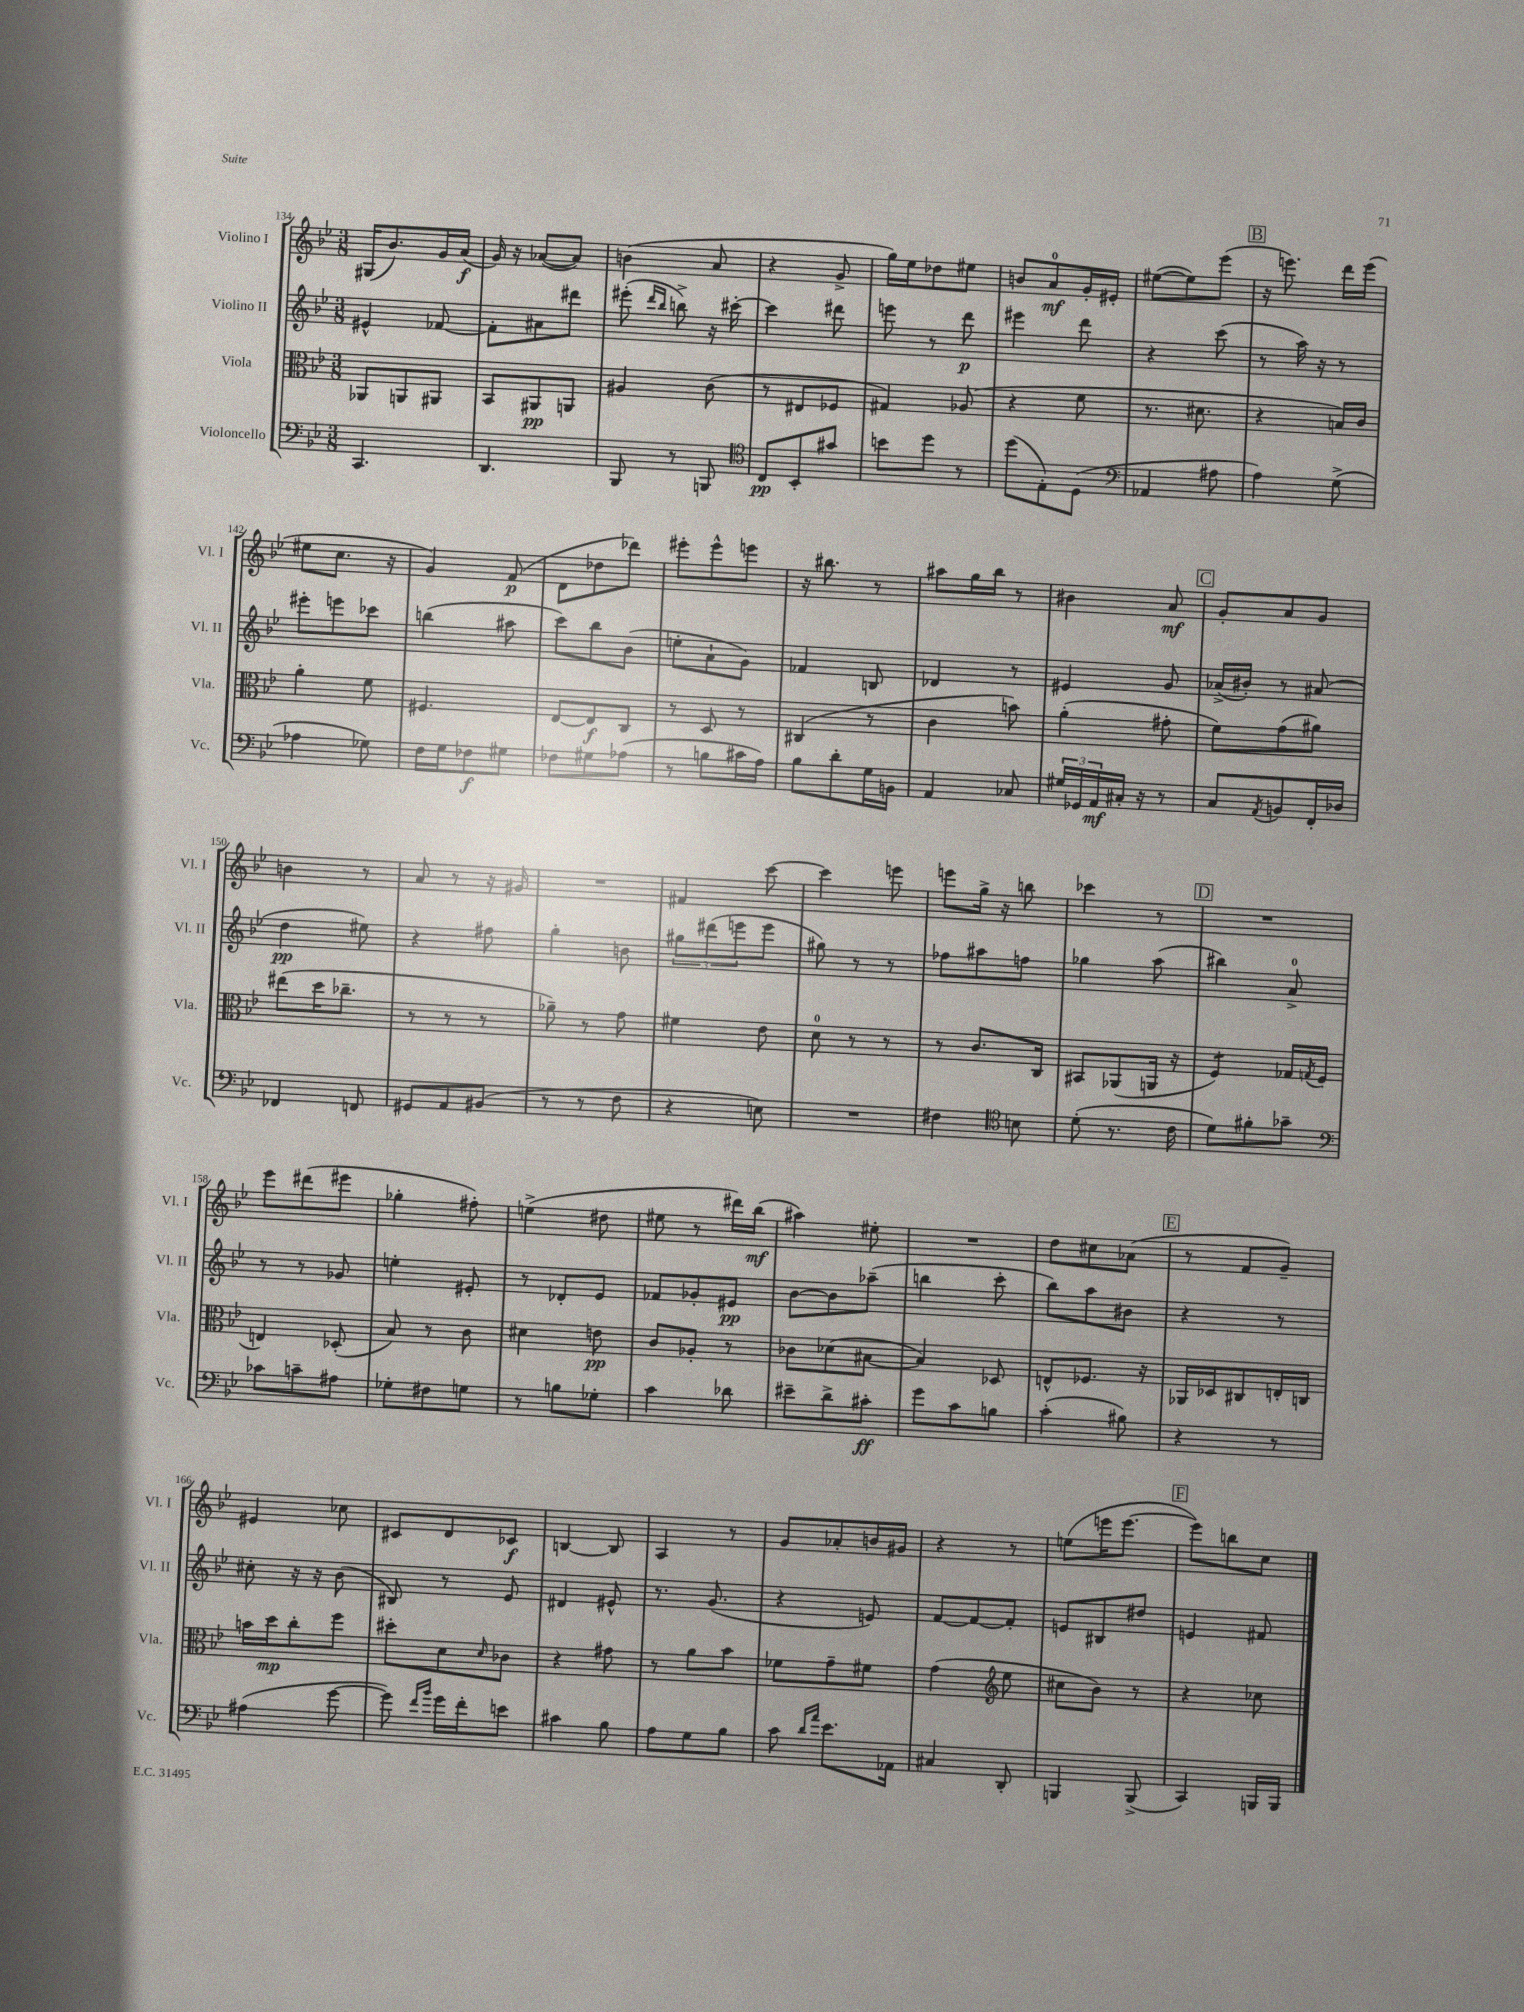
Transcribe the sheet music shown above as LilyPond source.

<<
\new StaffGroup <<
\new Staff = "s0" \with { instrumentName = "Violino I" shortInstrumentName = "Vl. I" } {
    \clef treble \key bes \major \numericTimeSignature \time 3/8
    gis16( bes'8.) g'16 a'16\f( |
    g'16) r16 aes'8~( aes'8) |
    b'4( a'8 |
    r4 g'8-> |
    g''16) ees''16 des''8 eis''8 |
    b'8 a'8-0\mf g'16-. eis'16-. |
    eis''8~( eis''8) ees'''8( |
    \mark \markup { \box "B" } r16 e'''8.) d'''16 e'''16( |
    eis''8 c''8. r16 |
    g'4) f'8\p( |
    d'8 des''8 des'''8) |
    eis'''8-. eis'''8-^ e'''8 |
    r16 bis''8. r8 |
    ais''8 g''16 bes''16 r8 |
    bis'4 a'8\mf |
    \mark \markup { \box "C" } g'8-. a'8 g'8 |
    b'4 r8 |
    a'8 r8 r16 gis'16 |
    R4. |
    fis'4 c'''8~ |
    c'''4 e'''8 |
    e'''8 g''16-> r16 b''8 |
    ces'''4 r8 |
    \mark \markup { \box "D" } R4. |
    ees'''8 dis'''8( eis'''8 |
    ges''4-. fis''8-.) |
    e''4->( dis''8 |
    eis''8 r8 dis'''16) bes''16\mf( |
    ais''4) eis''8-. |
    R4. |
    d''8 cis''8 aes'8( |
    \mark \markup { \box "E" } r8 f'8 g'8--) |
    eis'4 ces''8 |
    cis'8 d'8 ces'8\f |
    b4~ b8 |
    a4 r8 |
    g'8 aes'8-. b'16 gis'16 |
    r4 r8 |
    e''8( e'''16 e'''8.~ |
    \mark \markup { \box "F" } e'''8) b''8 c''8 \bar "|." |
}
\new Staff = "s1" \with { instrumentName = "Violino II" shortInstrumentName = "Vl. II" } {
    \clef treble \key bes \major \numericTimeSignature \time 3/8
    eis'4-^ fes'8~ |
    fes'8-. ais'8 dis'''8 |
    eis'''8-.( \grace { d'''16 bes''16 } b''8->) r16 cis'''16~-. |
    cis'''4 dis'''8 |
    e'''8 r8 d'''8\p |
    eis'''4 d'''8 |
    r4 c'''8( |
    \mark \markup { \box "B" } r8 a''16) r16 r8 |
    eis'''8-. e'''8 ces'''8 |
    b''4( ais''8 |
    c'''8) bes''8 bes'8( |
    e''8-. a'8-! g'8) |
    fes'4 b8 |
    des'4 r8 |
    eis'4 g'8 |
    \mark \markup { \box "C" } aes'16->( bis'16-.) r8 ais'8( |
    d''4\pp eis''8) |
    r4 fis''8 |
    g''4-. b'8 |
    \tuplet 3/2 { gis''8 dis'''8( e'''8 } e'''8 |
    gis''8) r8 r8 |
    fes''8 ais''8 f''8 |
    ges''4 a''8( |
    \mark \markup { \box "D" } bis''4) a'8-0-> |
    r8 r8 ges'8 |
    e''4-. eis'8-. |
    r8 des'8-. ees'8 |
    fes'8 ges'8-. eis'8\pp |
    bes'8~ bes'8 aes''8--( |
    b''4 c'''8-. |
    bes''8) a''8 bis'8 |
    \mark \markup { \box "E" } r4 r8 |
    cis''8-. r16 r16 bes'8( |
    bis8) r8 ees'8 |
    dis'4 eis'8-^ |
    r8. g'8.( |
    r4 e'8) |
    f'8~ f'8~ f'8-. |
    e'8 bis8 dis''8 |
    \mark \markup { \box "F" } e'4 fis'8 \bar "|." |
}
\new Staff = "s2" \with { instrumentName = "Viola" shortInstrumentName = "Vla." } {
    \clef alto \key bes \major \numericTimeSignature \time 3/8
    aes,8 a,8 ais,8 |
    bes,8 ais,8\pp a,8 |
    ais4 c'8( |
    r8 eis8 fes8 |
    gis4) aes8( |
    r4 f'8 |
    r8. dis'8. |
    \mark \markup { \box "B" } r4 b16) c'16 |
    a'4-. f'8 |
    fis4. |
    ees8~ ees8\f c8 |
    r8 d8 r8 |
    cis4( r8 |
    c'4 b'8) |
    a'4-.( gis'8-. |
    \mark \markup { \box "C" } f'8) g'8( ais'8) |
    eis''8( d''16 ces''8.-- |
    r8 r8 r8 |
    aes'8--) r8 g'8 |
    fis'4 ees'8 |
    d'8-0 r8 r8 |
    r8 c'8. c16 |
    bis,8 aes,8( a,16 r16 |
    \mark \markup { \box "D" } f4:8) ges16 \acciaccatura { g8 } f16( |
    e4) des8-.( |
    bes8) r8 c'8 |
    dis'4 e'8\pp |
    c'8 aes8-. r8 |
    ces'8 des'8( bis8~ |
    bis4) des8 |
    e8-^ fes8. r16 |
    \mark \markup { \box "E" } aes,16 des16 cis8 e16-. c16 |
    b'16 d''16\mp c''8-. f''8 |
    dis''8-. d'8 \grace { d'16 } ces'8 |
    r4 gis'8 |
    r8 a'8 bes'8 |
    fes'8 g'8-- fis'8 |
    g'4( \clef treble ees''8 |
    cis''8 bes'8) r8 |
    \mark \markup { \box "F" } r4 ces''8 \bar "|." |
}
\new Staff = "s3" \with { instrumentName = "Violoncello" shortInstrumentName = "Vc." } {
    \clef bass \key bes \major \numericTimeSignature \time 3/8
    c,4. |
    d,4. |
    bes,,8 r8 b,,8 |
    \clef tenor c8\pp bes,8-. gis'8 |
    b'8 d''8 r8 |
    d''8( ees8-.) d8( |
    \clef bass aes,4 ais8 |
    \mark \markup { \box "B" } a4) g8->( |
    aes4 ges8) |
    f16 g16 fes8\f gis8 |
    fes8 gis8 aes8( |
    r8 b8 cis'16 a16) |
    bes8 d'8-. g16 b,16 |
    a,4 ces8 |
    \tuplet 3/2 { gis16 ges,16 a,16\mf } cis16-. r16 r8 |
    \mark \markup { \box "C" } c8 \acciaccatura { a,8 } b,8 f,16-. des16 |
    fes,4 f,8 |
    gis,8 a,8 bis,8( |
    r8 r8 f8 |
    r4 e8) |
    R4. |
    fis4 \clef tenor b8 |
    d'8-.( r8. c'16 |
    \mark \markup { \box "D" } d'8) fis'8-. ges'8-- |
    \clef bass ces'8 c'8-- ais8 |
    ges8-. fis8 g8 |
    r8 b8 ges8-. |
    c'4 des'8 |
    eis'8-- d'8-> cis'8-.\ff |
    g'8 c'8 b8 |
    c'4-.( bis8) |
    \mark \markup { \box "E" } r4 r8 |
    ais4( g'8~ |
    g'8) \grace { f'16 bes'16 } g'16 f'16-. e'8 |
    cis'4 bes8 |
    a8 g8 bes8 |
    c'8 \grace { d'16 a'16 } ees'8. aes,16 |
    cis4 d,8-. |
    b,,4 b,,8->( |
    \mark \markup { \box "F" } c,4) b,,16 b,,16 \bar "|." |
}
>>
>>
\layout { \context { \Score currentBarNumber = #134 } }
